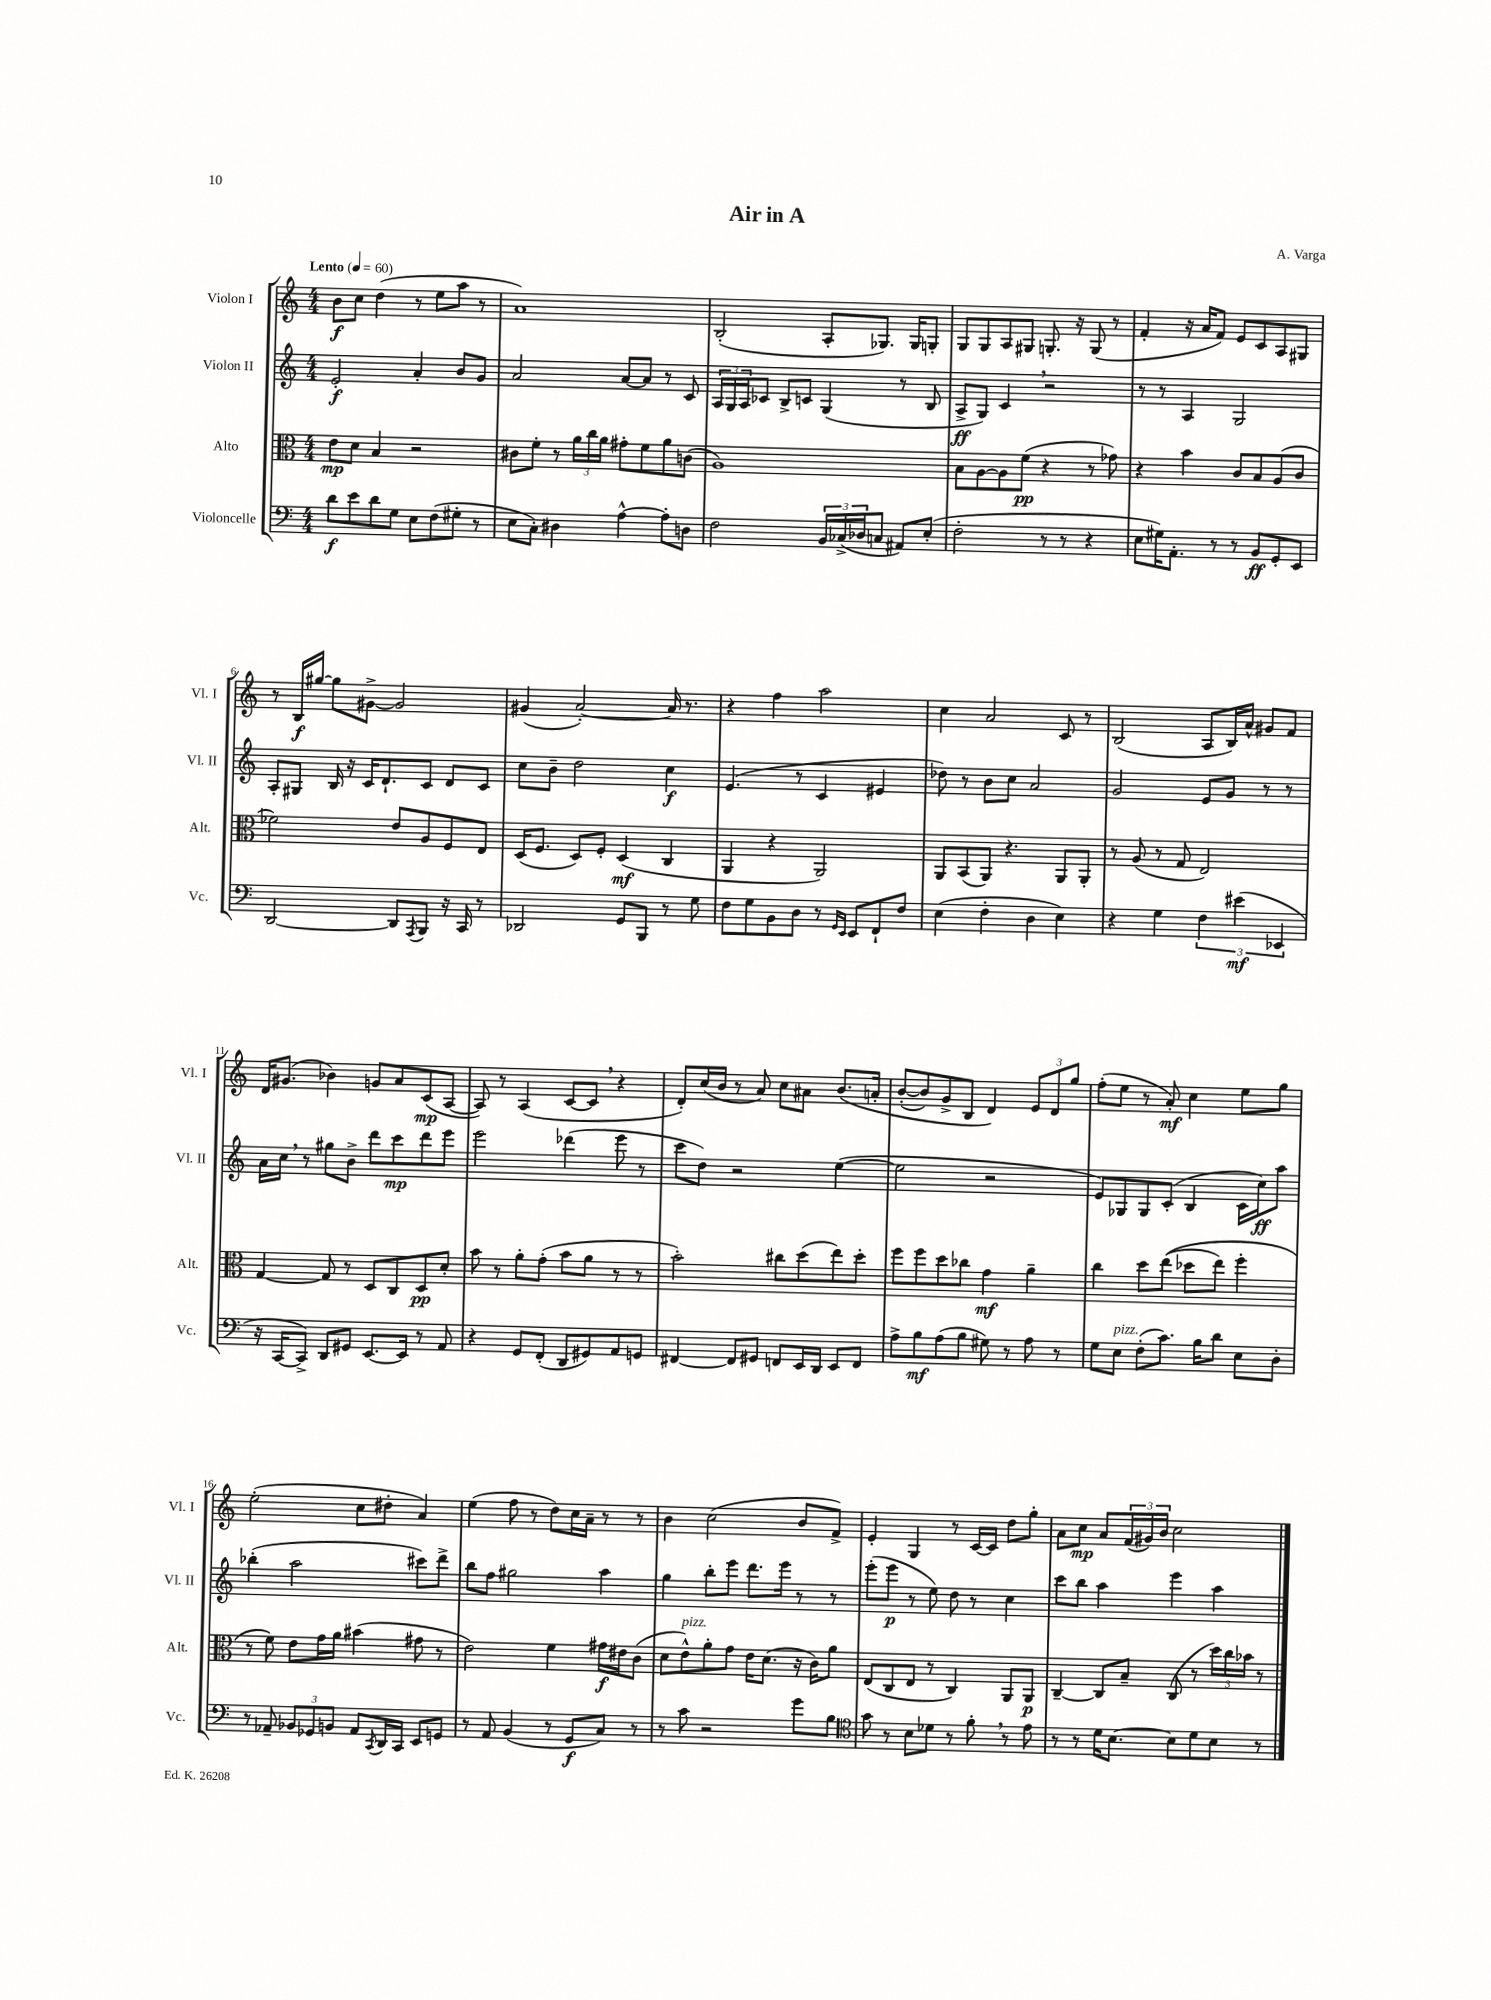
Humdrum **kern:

**kern	**dynam	**kern	**dynam	**kern	**dynam	**kern	**dynam
*part4	*part4	*part3	*part3	*part2	*part2	*part1	*part1
*staff4	*staff4	*staff3	*staff3	*staff2	*staff2	*staff1	*staff1
*I"Violoncelle	*	*I"Alto	*	*I"Violon II	*	*I"Violon I	*
*I'Vc.	*	*I'Alt.	*	*I'Vl. II	*	*I'Vl. I	*
*clefF4	*	*clefC3	*	*clefG2	*	*clefG2	*
*k[]	*	*k[]	*	*k[]	*	*k[]	*
*M4/4	*	*M4/4	*	*M4/4	*	*M4/4	*
*MM60	*	*MM60	*	*MM60	*	*MM60	*
=1	=1	=1	=1	=1	=1	=1	=1
!	!	!	!	!	!	!LO:TX:a:B:t=Lento	!
8d\L	f	8e\L	mp	2e'/	f	8b\L	f
8e\	.	8d\J	.	.	.	8cc\J	.
8d\	.	4B/	.	.	.	(4dd\	.
8G\J	.	.	.	.	.	.	.
8E\L	.	2r	.	4a'/	.	8r	.
(8F\	.	.	.	.	.	8ee\L	.
8G#X'\J	.	.	.	8b/L	.	8aa\J	.
8r	.	.	.	8g/J	.	8r	.
=2	=2	=2	=2	=2	=2	=2	=2
8E\L	.	8c#X\L	.	2a/	.	1a)	.
8C'\J)	.	8f'\J	.	.	.	.	.
4D#X\	.	8r	.	.	.	.	.
.	.	24a\LL	.	.	.	.	.
.	.	24cc\	.	.	.	.	.
.	.	24a\JJ	.	.	.	.	.
[4A^^\	.	8g#X'\L	.	[8a/L	.	.	.
.	.	8f\	.	8a/J]	.	.	.
8A'\L]	.	8a\	.	8r	.	.	.
8Dn\J	.	(8cn\J	.	8c/	.	.	.
=3	=3	=3	=3	=3	=3	=3	=3
2F\	.	1A)	.	24A/LL	.	(2B'/	.
.	.	.	.	24G/	.	.	.
.	.	.	.	24A/J	.	.	.
.	.	.	.	8c-X/J	.	.	.
.	.	.	.	8B^/L	.	.	.
.	.	.	.	8cn/J	.	.	.
24BB/LL	.	.	.	(4G/	.	8A'/L	.
(24C-X^/	.	.	.	.	.	.	.
24D-X/J	.	.	.	.	.	.	.
8Cn/J	.	.	.	.	.	8.G-X/J)	.
8AA#X/L)	.	.	.	8r	.	.	.
.	.	.	.	.	.	16G-/KL	.
(8E'/J	.	.	.	8B/	.	8Gn'/J	.
=4	=4	=4	=4	=4	=4	=4	=4
2F'\	.	8B\L	.	8A^/L	ff	8G/L	.
.	.	[8A\	.	8G/J)	.	8G/	.
.	.	8A\]	.	4c,/	.	8A/	.
.	.	(8f\J	pp	.	.	8G#X/J	.
8r	.	4r	.	2r	.	8.Gn'/	.
8r	.	.	.	.	.	.	.
.	.	.	.	.	.	16r	.
4r	.	8r	.	.	.	(8G/	.
.	.	8g-X\)	.	.	.	8r	.
=5	=5	=5	=5	=5	=5	=5	=5
8E\L	.	4r	.	8r	.	4f'/	.
16G#X\K)	.	.	.	8r	.	.	.
8.AA'\J	.	.	.	.	.	.	.
.	.	4b\	.	4A/	.	16r	.
.	.	.	.	.	.	16a/KL	.
8r	.	.	.	.	.	8f/J)	.
8r	.	8c/L	.	2G/	.	8e/L	.
8BB/L	ff	8B/	.	.	.	8c/	.
8GG'/	.	(8A/	.	.	.	8A/	.
8EE/J	.	8c/J	.	.	.	8G#X/J	.
!!LO:LB:g=z
=6	=6	=6	=6	=6	=6	=6	=6
[2DD/	.	2f-X\)	.	8A'/L	.	8r	.
.	.	.	.	8G#X/J	.	16B/LL	f
.	.	.	.	.	.	[16gg#X/JJ	.
.	.	.	.	16B/	.	8gg#\L]	.
.	.	.	.	16r	.	.	.
.	.	.	.	16c/KL	.	[8g#X^\J	.
.	.	.	.	8.d`/	.	.	.
8DD/L]	.	8e/L	.	.	.	2g#/]	.
8qAAA/	.	.	.	.	.	.	.
8BBB/J	.	8A/	.	8c/J	.	.	.
16r	.	8F/	.	8d/L	.	.	.
16CC/	.	.	.	.	.	.	.
8r	.	8E/J	.	8c/J	.	.	.
=7	=7	=7	=7	=7	=7	=7	=7
2DD-X/	.	(16D/KL	.	8cc\L	.	(4g#X/	.
.	.	8.F/J	.	.	.	.	.
.	.	.	.	8b~\J	.	.	.
.	.	8D/L)	.	2dd\	.	[2a'/)	.
.	.	8F'/J	.	.	.	.	.
8GG/L	.	(4D/	mf	.	.	.	.
8BBB/J	.	.	.	.	.	.	.
8r	.	4C/	.	4cc\	f	16a/]	.
.	.	.	.	.	.	8.r	.
8G\	.	.	.	.	.	.	.
=8	=8	=8	=8	=8	=8	=8	=8
8F\L	.	4AA/	.	(4.e/	.	4r	.
8G\	.	.	.	.	.	.	.
8BB\	.	4r	.	.	.	4ff\	.
8D\J	.	.	.	8r	.	.	.
8r	.	2AA/)	.	4c/	.	2aa\	.
16qqGG/LL	.	.	.	.	.	.	.
16qqEE/JJ	.	.	.	.	.	.	.
8EE/L	.	.	.	.	.	.	.
8FF`/	.	.	.	4e#X/	.	.	.
8F/J	.	.	.	.	.	.	.
=9	=9	=9	=9	=9	=9	=9	=9
(4E\	.	8AA/L	.	8dd-X\)	.	4cc\	.
.	.	(8BB/	.	8r	.	.	.
4F'\	.	8AA/J)	.	8b\L	.	2a/	.
.	.	4.r	.	8cc\J	.	.	.
4D\	.	.	.	2a/	.	.	.
4E\)	.	8AA/L	.	.	.	8c/	.
.	.	8AA'/J	.	.	.	8r	.
=10	=10	=10	=10	=10	=10	=10	=10
4r	.	8r	.	2g/	.	(2B/	.
.	.	(8A/	.	.	.	.	.
4G\	.	8r	.	.	.	.	.
.	.	8G/	.	.	.	.	.
6F\	.	2E/)	.	8e/L	.	8A/L	.
.	.	.	.	8g/J	.	16B/L)	.
(6e#X\	mf	.	.	.	.	.	.
.	.	.	.	.	.	16a^^/JJ	.
.	.	.	.	8r	.	8g#X/L	.
6EE-X/	.	.	.	.	.	.	.
.	.	.	.	8r	.	8f/J	.
!!LO:LB:g=z
=11	=11	=11	=11	=11	=11	=11	=11
16r	.	[4G/	.	16a\LL	.	16d/KL	.
[16CC/KL	.	.	.	16cc,\JJ	.	(8.g#X/J	.
8CC^/J])	.	.	.	8r	.	.	.
8DD/L	.	8G/]	.	8gg#X\L	.	4b-X\)	.
8GG#X/J	.	8r	.	8b^\J	.	.	.
[8.EE/L	.	8D/L	.	8ddd\L	.	8gn/L	.
.	.	8C/	.	8ccc\	mp	8a/	.
16EE/Jk]	.	.	.	.	.	.	.
8r	.	8D/	pp	8ddd\	.	(8c/	mp
8AA/	.	8d'/J	.	8eee\J	.	[8A/J	.
=12	=12	=12	=12	=12	=12	=12	=12
4r	.	8b\	.	2eee\	.	8A/])	.
.	.	8r	.	.	.	8r	.
8GG/L	.	8a'\L	.	.	.	(4A/	.
(8FF'/J	.	(8g'\J	.	.	.	.	.
8DD/L	.	8b\L	.	(4ddd-X\	.	[8c/L	.
8GG#X/)	.	8a\J	.	.	.	8c,/J]	.
8AA/	.	8r	.	8eee\	.	4r	.
8GGn/J	.	8r	.	8r	.	.	.
=13	=13	=13	=13	=13	=13	=13	=13
[4FF#X/	.	2b'\)	.	8ccc\L	.	8d'/L)	.
.	.	.	.	8dd\J)	.	(16cc/L	.
.	.	.	.	.	.	16b/JJ	.
8FF#/L]	.	.	.	2r	.	8r	.
8GG#X/J	.	.	.	.	.	8a/)	.
8FFn/L	.	8cc#X\L	.	.	.	8cc\L	.
16EE/L	.	(8dd\	.	.	.	8a#X\J	.
16DD/JJ	.	.	.	.	.	.	.
8EE/L	.	8ee\)	.	([4ee\	.	(8.b/L	.
8FF/J	.	8dd'\J	.	.	.	.	.
.	.	.	.	.	.	16an'/Jk	.
=14	=14	=14	=14	=14	=14	=14	=14
8A^\L	.	8ff\L	.	2ee\]	.	([8b'/L	.
8B\	mf	8ff\	.	.	.	8b/])	.
(8A\	.	8dd\	.	.	.	8g^/	.
8B\J	.	8cc-X\J	.	.	.	8B/J	.
8G#X\)	.	4g\	mf	2r	.	4d/)	.
8r	.	.	.	.	.	.	.
8A\	.	4a~\	.	.	.	12e/L	.
.	.	.	.	.	.	12d/	.
8r	.	.	.	.	.	.	.
.	.	.	.	.	.	12gg/J	.
=15	=15	=15	=15	=15	=15	=15	=15
8G\L	.	4cc\	.	8e/L)	.	(8ff'\L	.
!LO:TX:a:i:t=pizz.	!	!	!	!	!	!	!
8E\J	.	.	.	8G-X/	.	8ee\J	.
(8F'\L	.	8dd\L	.	8G-/	.	8r	.
8.c\J)	.	((8ee\J	.	(8c'/J	.	8a'/)	mf
.	.	8dd-X\L	.	4B/	.	4cc\	.
16B\KL	.	.	.	.	.	.	.
8d\J	.	8ee\J)	.	.	.	.	.
8E\L	.	4ff'\	.	16c\LL	.	8ee\L	.
.	.	.	.	16cc\J)	ff	.	.
8D'\J	.	.	.	8aa\J	.	8gg\J	.
!!LO:LB:g=z
=16	=16	=16	=16	=16	=16	=16	=16
8r	.	8r	.	(4bb-X'\	.	(2ee'\	.
8AA-X~/	.	8f\)	.	.	.	.	.
12BB-X/L	.	8e\L	.	2aa\	.	.	.
12GG-X/	.	.	.	.	.	.	.
.	.	16g\L	.	.	.	.	.
12BBn/J	.	.	.	.	.	.	.
.	.	16a\JJ	.	.	.	.	.
8AA-/L	.	(4b#X\	.	.	.	8cc\L	.
8qCC/	.	.	.	.	.	.	.
16DD/L	.	.	.	.	.	8dd#X'\J	.
16CC/JJ	.	.	.	.	.	.	.
8EE/L	.	8g#X\	.	8ccc#X\L)	.	4a/)	.
8GGn/J	.	8r	.	8ddd^\J	.	.	.
=17	=17	=17	=17	=17	=17	=17	=17
8r	.	2e\)	.	8bb\L	.	(4ee\	.
8AA/	.	.	.	8ff\J	.	.	.
(4BB/	.	.	.	2gg#X\	.	8ff\	.
.	.	.	.	.	.	8r	.
8r	.	4f\	.	.	.	8dd\L)	.
8GG/L	f	.	.	.	.	16cc\L	.
.	.	.	.	.	.	16a~\JJ	.
8C/J)	.	16g#X\LL	f	4aa\	.	8r	.
.	.	16e#X\J	.	.	.	.	.
8r	.	(8c\J	.	.	.	8r	.
=18	=18	=18	=18	=18	=18	=18	=18
8r	.	8d\L	.	4gg\	.	4b\	.
!	!	!LO:TX:a:i:t=pizz.	!	!	!	!	!
8c\	.	8e^^\)	.	.	.	.	.
2r	.	8a'\	.	8bb'\L	.	(2cc\	.
.	.	8g\J	.	8eee\J	.	.	.
.	.	16e\KL	.	8.ddd\L	.	.	.
.	.	(8.d\J	.	.	.	.	.
.	.	.	.	16eee\Jk	.	.	.
8g\L	.	16r	.	8r	.	8b/L	.
.	.	16c\KL)	.	.	.	.	.
8B\J	.	8a\J	.	8r	.	8f^/J)	.
=19	=19	=19	=19	=19	=19	=19	=19
*clefC4	*	*	*	*	*	*	*
8g\	.	(8E/L	.	(8eee'\L	.	4e'/	.
8r	.	8C/	.	8eee\J	p	.	.
8B\L	.	8E/J	.	8r	.	4G/	.
8d-X\J	.	8r	.	8ee\)	.	.	.
8r	.	4C/)	.	8dd\	.	8r	.
8f',\	.	.	.	8r	.	[16c/LL	.
.	.	.	.	.	.	16c/JJ]	.
8r	.	8AA/L	.	4cc\	.	8dd\L	.
8e\	.	8AA/J	p	.	.	8gg'\J	.
=20	=20	=20	=20	=20	=20	=20	=20
8r	.	[4C~/	.	8ccc\L	.	8a\L	.
8r	.	.	.	8bb\J	.	8cc\J	mp
16d\KL	.	8C/L]	.	4aa\	.	8a/L	.
[8.B\J	.	.	.	.	.	.	.
.	.	8B~/J	.	.	.	(24f/L	.
.	.	.	.	.	.	24g#X/)	.
.	.	.	.	.	.	24b/JJ	.
8B\L]	.	(8C/	.	4eee\	.	2cc\	.
8d\	.	8r	.	.	.	.	.
8B\J	.	24dd\LL)	.	4aa\	.	.	.
.	.	24cc\	.	.	.	.	.
.	.	24b-X\JJ	.	.	.	.	.
8r	.	8r	.	.	.	.	.
==	==	==	==	==	==	==	==
*-	*-	*-	*-	*-	*-	*-	*-
